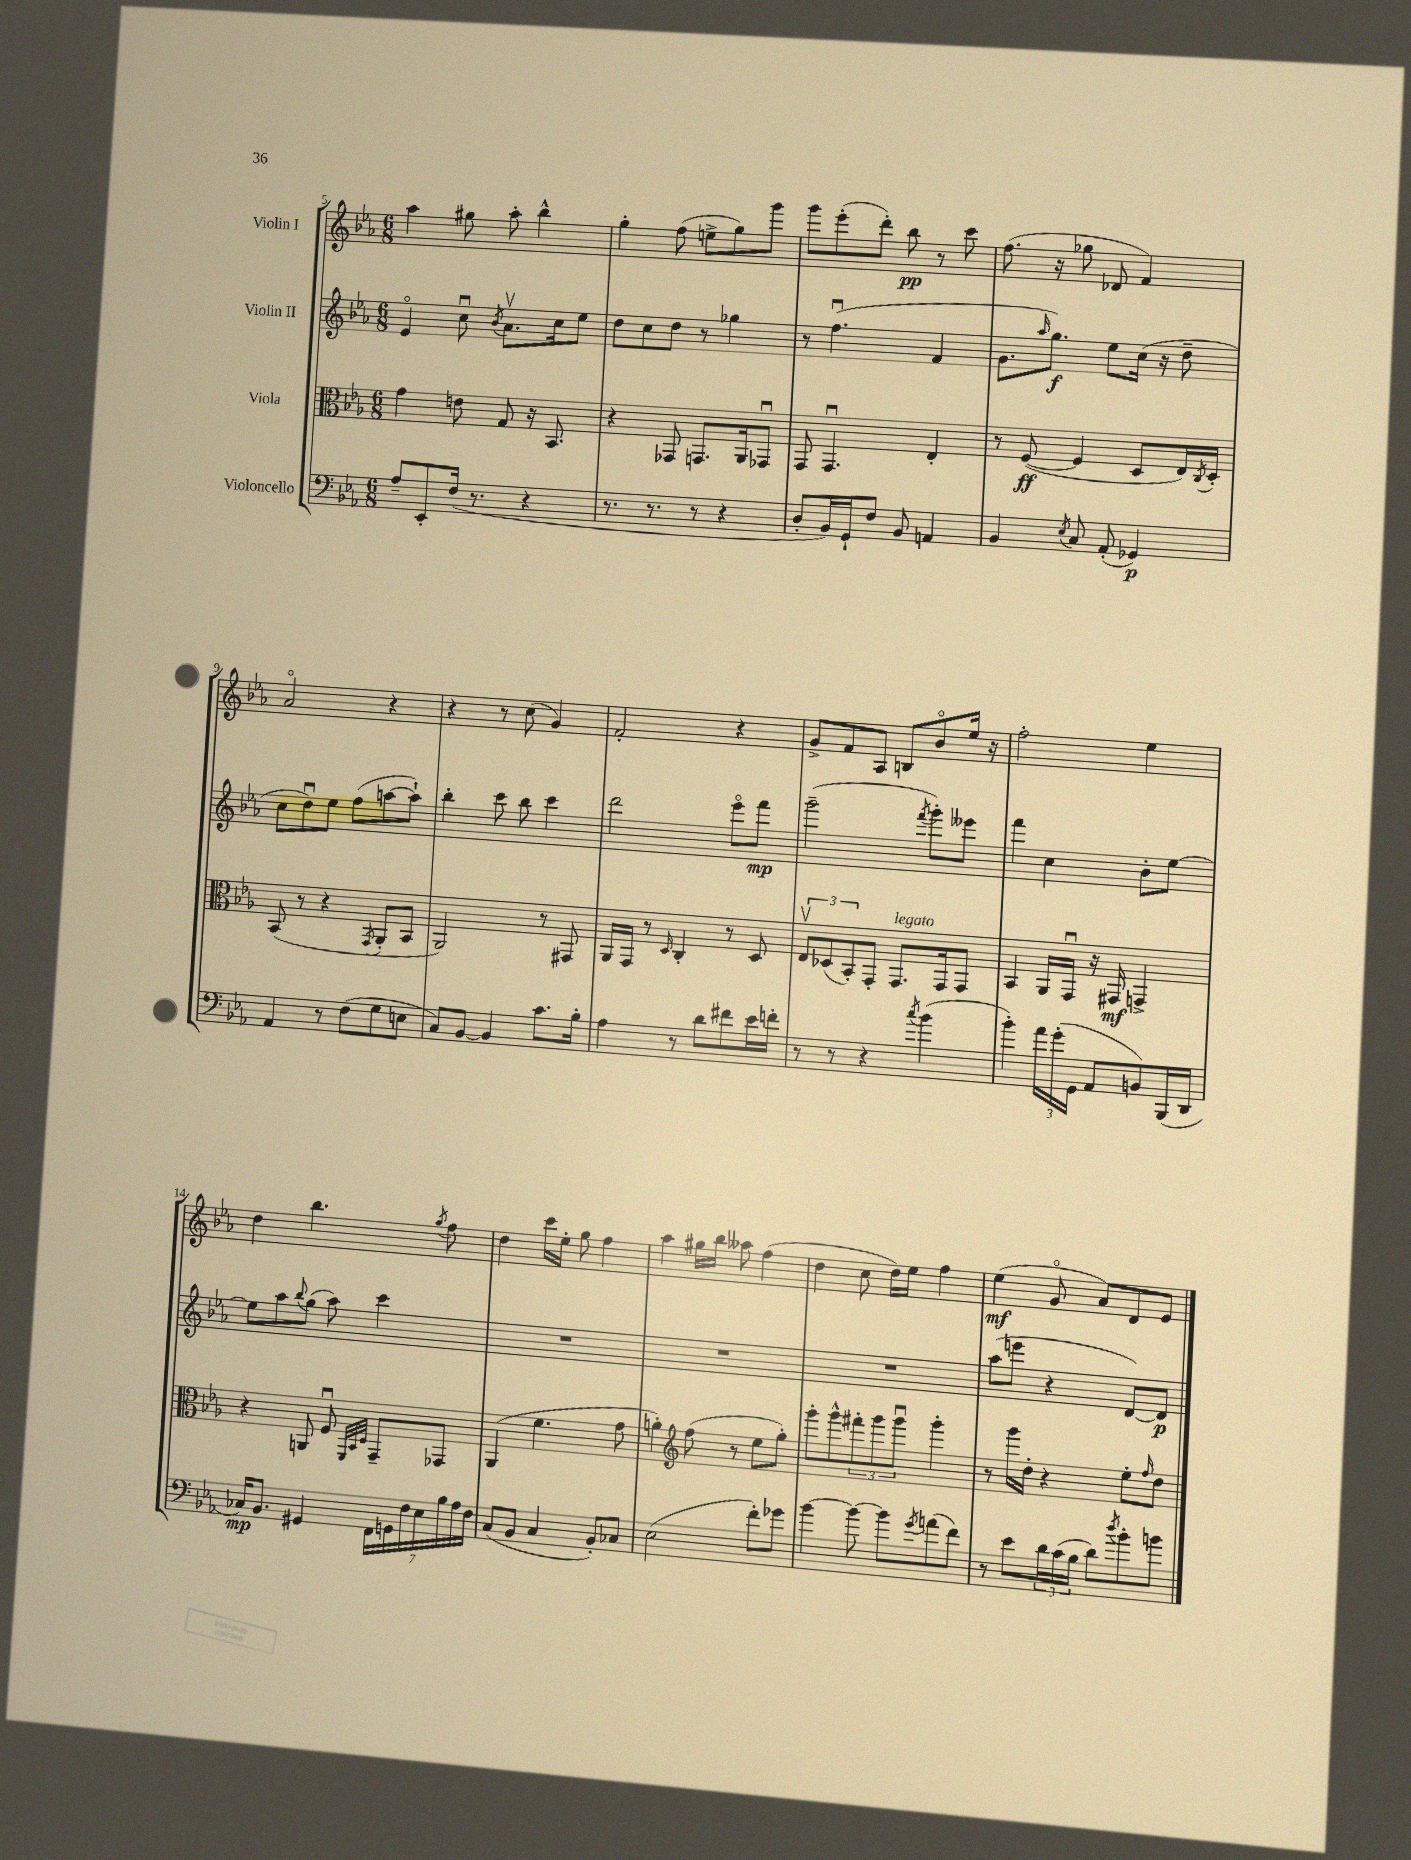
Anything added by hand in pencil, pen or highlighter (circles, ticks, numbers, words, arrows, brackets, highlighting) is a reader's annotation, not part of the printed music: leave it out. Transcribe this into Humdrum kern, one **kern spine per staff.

**kern	**kern	**kern	**kern
*staff4	*staff3	*staff2	*staff1
*clefF4	*clefC3	*clefG2	*clefG2
*k[b-e-a-]	*k[b-e-a-]	*k[b-e-a-]	*k[b-e-a-]
*M6/8	*M6/8	*M6/8	*M6/8
8A-~	4g	4e-o	4aa-
8EE-'	.	.	.
(16F	8e	8ccu	8gg#
8.r	.	.	.
.	.	8qb-	.
.	8G	8.a-v	8aa-'
4r	16r	.	4bb-^^
.	8.BB-	16cc	.
.	.	8ee-	.
=	=	=	=
8.r	4r	8dd	4gg'
.	.	8cc	.
8.r	.	.	.
.	8GG-	8dd	(8ff
8r	8.GG	8r	8ee^
4r	.	4gg-	8gg)
.	16AA-	.	.
.	8GG-u	.	8ggg
=	=	=	=
8D'	8GG	8r	8ggg
16BB-)	4.GGu	(4.ffu	(8eee-'
16GG`	.	.	.
8F	.	.	8ddd')
8BB-	.	.	8bb-
4AA	4E-'	4f	8r
.	.	.	8ccc
=	=	=	=
4BB-	8r	8.g	(8.ff
.	([8F	.	.
.	.	16qqaa-	.
.	.	8.gg)	16r
8qE-	.	.	.
8C	4F]	.	8gg-
(8AA-'	.	8ee-	8d-
4GG-)	8D	(16cc	4f)
.	.	16r	.
.	16E-)	8dd~	.
.	8qC	.	.
.	16D'	.	.
=	=	=	=
4AA-	(8BB-	8cc	2a-o
.	8r	8ddu)	.
8r	4r	8ee-	.
(8F	.	(8ff	.
.	8qGG	.	.
8G	8AA-'	[8aa	4r
8E	8BB-	8aa`])	.
=	=	=	=
8C)	2AA-)	4bb-'	4r
[8BB-	.	.	.
4BB-]	.	8ccc	8r
.	.	8bb-	(8cc
8.c	8r	4ccc	4g)
.	8GG#	.	.
16B-'	.	.	.
=	=	=	=
4A-	16AA-	2ddd	2f'
.	16GG	.	.
.	8r	.	.
.	16qqD	.	.
8r	4C'	.	.
8d	.	.	.
8f#	8r	8eee-o	4r
16e-	8D	8fff	.
16f'	.	.	.
=	=	=	=
8r	12E-v	(2ggg~	8g^
.	(12D-	.	.
8r	.	.	8f
.	12BB-')	.	.
4r	8GG'	.	8A-
.	8.GG	.	8B
8qcc	.	8qfff	.
(4b-	.	8ggg')	8b-o
.	16GG	.	.
.	8GG	8eee--	16ee-
.	.	.	16r
=	=	=	=
4b-')	4BB-	4fff	2ff'
24a-	16AA-	4cc	.
(24g'	.	.	.
.	16GGu	.	.
24GG	.	.	.
8AA-	16r	.	.
.	16GG#	.	.
8BB)	4GG^	8b-'	4ee-
(16BBB-	.	[8ee-	.
16DD	.	.	.
=	=	=	=
16C-)	4r	8ee-]	4dd
8.BB-	.	.	.
.	.	8aa-	.
.	.	8qqbb-	.
4GG#	8AA	(8gg	4.bb-
.	8Fu	8aa-)	.
.	32qqFF	.	.
.	32qqBB-	.	.
.	32qqD	.	.
28FF	8GG~	4ccc	.
28GG	.	.	.
28F	.	.	.
28E-	.	.	.
.	.	.	8qgg
.	8GG-	.	8ff
28B-	.	.	.
28A-	.	.	.
28F	.	.	.
=	=	=	=
(8C	(4AA-	2.r	4dd
8BB-	.	.	.
4C	4.f	.	16ccc
.	.	.	16ee-'
.	.	.	8gg
8BB-')	.	.	4ff
8C-	8g	.	.
=	=	=	=
(2E-	4a')	2.r	4aa-
*	*clefG2	*	*
.	(8ff	.	16gg#
.	.	.	16bb-
.	8r	.	8aa--
8f')	8ee-	.	(4ff
8g-	8gg')	.	.
=	=	=	=
[4b-	8ggg'	2.r	4dd
.	8ggg^^	.	.
8b-_	12fff#'	.	8cc
.	12ggg	.	.
8b-]	.	.	16dd)
.	12gggu	.	.
.	.	.	16ee-
8qg	.	.	.
(8a	4ggg'	.	4ff
8f)	.	.	.
=	=	=	=
8r	8r	(8aa-	(4ee-
8e-	16ggg	8eee	.
.	16dd'	.	.
24d	4r	4r	8go
(24c	.	.	.
24B-	.	.	.
8d)	.	.	8a-)
8qdd	.	.	.
8b-'	8ee-'	[8d)	8d
.	16qqff	.	.
8b	8dd	8d]	8e-
==	==	==	==
*-	*-	*-	*-
